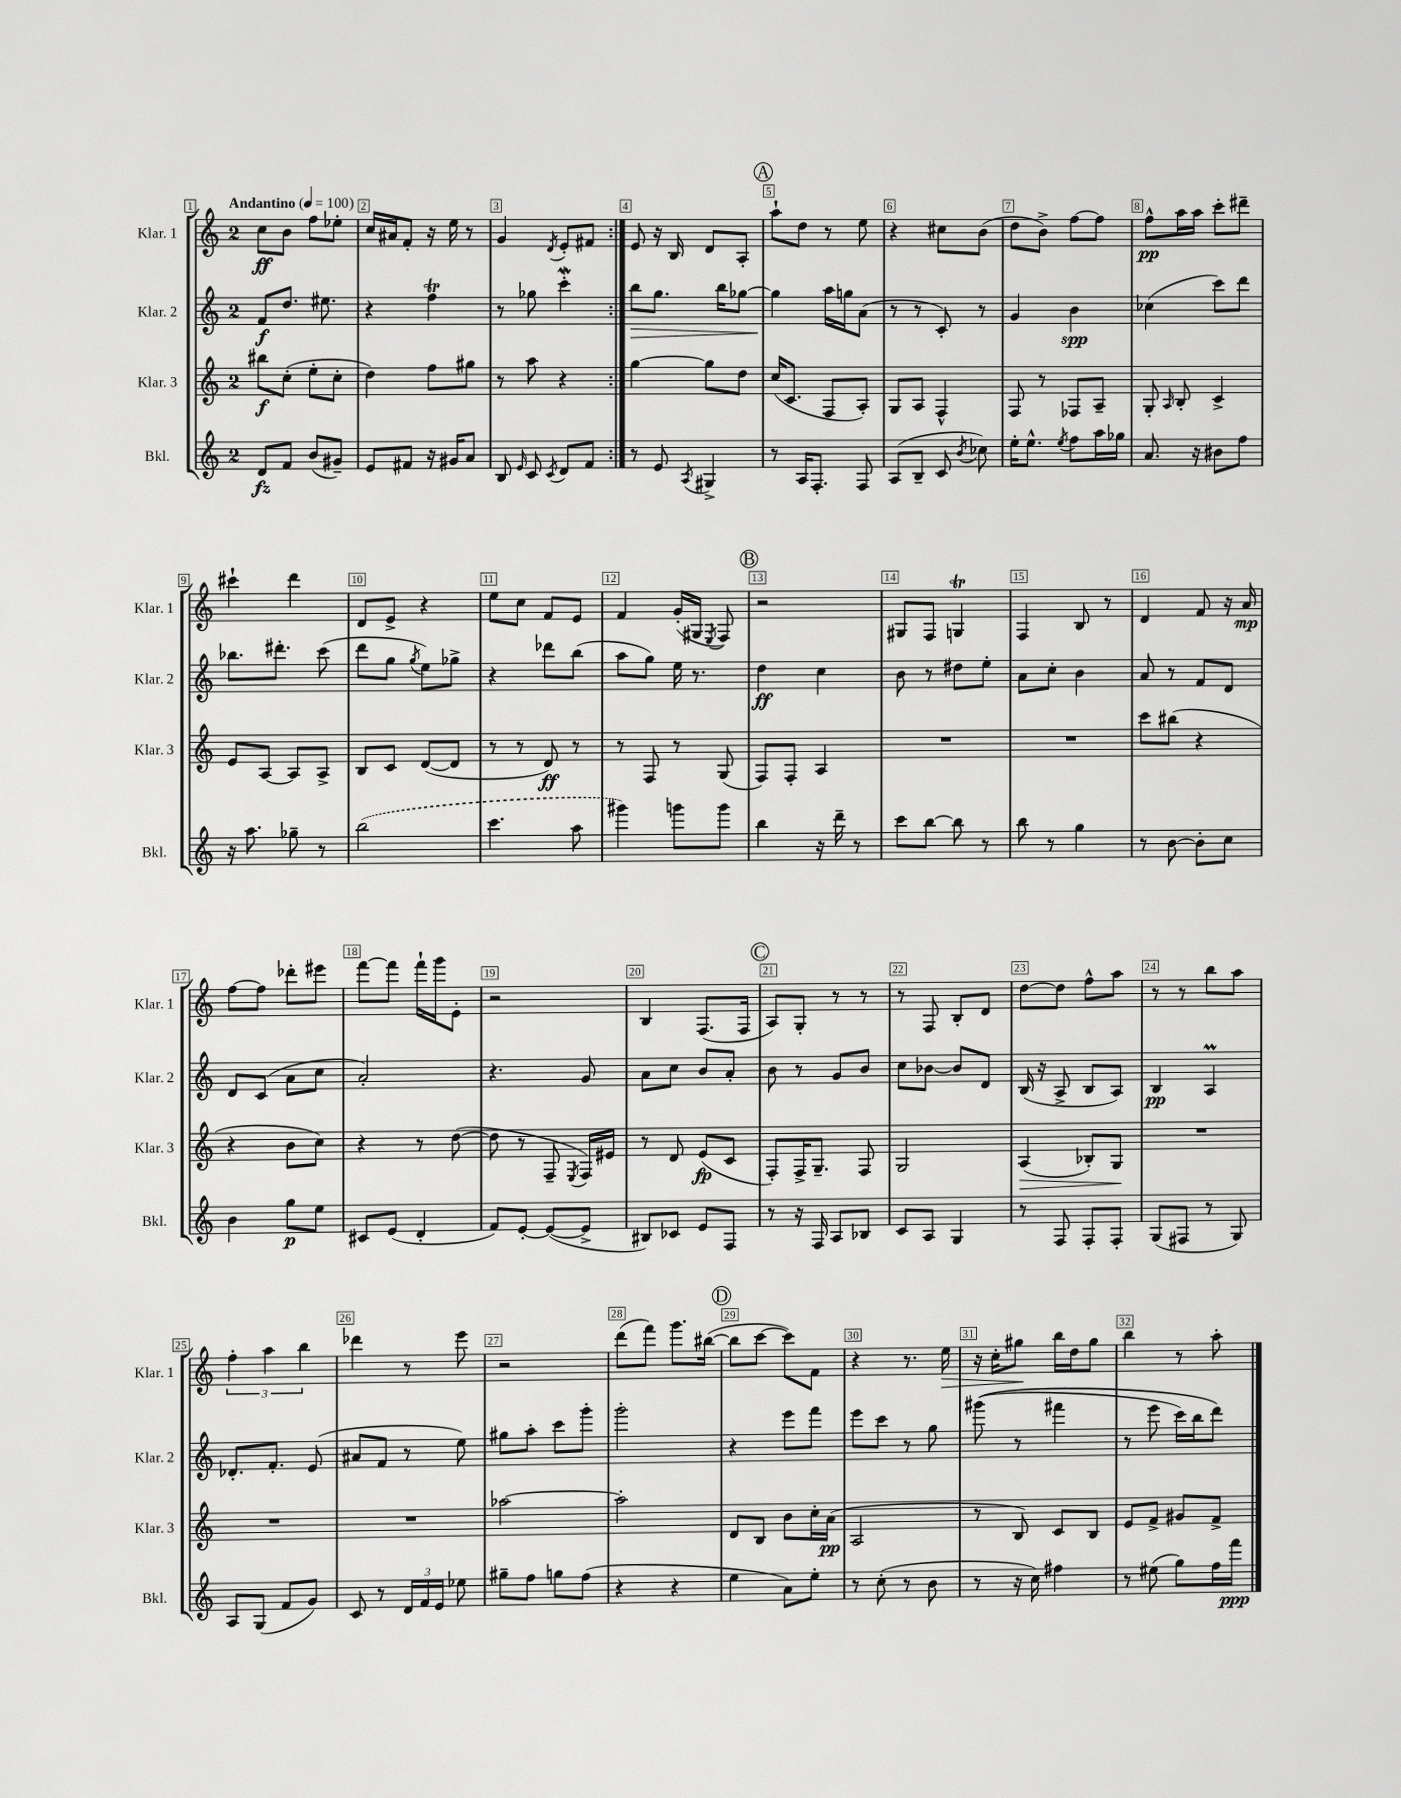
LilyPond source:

<<
\new StaffGroup <<
\new Staff = "s0" \with { instrumentName = "Klar. 1" shortInstrumentName = "Klar. 1" } {
    \clef treble \key c \major \once \override Staff.TimeSignature.style = #'single-digit \time 2/4 \tempo "Andantino" 4 = 100
    \autoBeamOff \repeat volta 2 { c''8[\ff b'8] f''8[ ees''8]-. |
    c''16[ ais'16 f'8]-. r16 e''16 r8 |
    g'4 \acciaccatura { d'8 } e'8[-. fis'8] | }
    e'8 r16 b16 d'8[ a8]-. |
    \mark \markup { \circle "A" } a''8[-! d''8] r8 e''8 |
    r4 cis''8[ b'8]( |
    d''8[ b'8]->) f''8[~ f''8] |
    f''8[-^\pp a''16 a''16] c'''8[-. dis'''8]-- |
    cis'''4-! d'''4 |
    d'8[ e'8]-> r4 |
    e''8[ c''8] f'8[ e'8] |
    f'4 g'16[-.( gis16] \acciaccatura { e8 } f8) |
    \mark \markup { \circle "B" } r2 |
    gis8[ f8] g4\trill |
    f4 b8 r8 |
    d'4 f'8 r16 a'16\mp |
    f''8[~ f''8] des'''8[-. eis'''8] |
    f'''8[~ f'''8] f'''16[-! g'''16 e'8]-. |
    r2 |
    b4 f8.[( f16] |
    \mark \markup { \circle "C" } a8[) g8]-. r8 r8 |
    r8 f8 b8[-. d'8] |
    d''8[~ d''8] f''8[-^ a''8] |
    r8 r8 b''8[ a''8] |
    \tuplet 3/2 { f''4-. a''4 b''4 } |
    des'''4 r8 e'''8 |
    r2 |
    d'''8[( f'''8]) g'''8.[ bis''16]~( |
    \mark \markup { \circle "D" } bis''8[ c'''8]~ c'''8[) f'8] |
    r4 r8. e''16\> |
    r16 c''16[-. gis''8]\! b''16[ d''16 gis''8] |
    b''4 r8 a''8-. \bar "|." |
}
\new Staff = "s1" \with { instrumentName = "Klar. 2" shortInstrumentName = "Klar. 2" } {
    \clef treble \key c \major \once \override Staff.TimeSignature.style = #'single-digit \time 2/4
    \autoBeamOff \repeat volta 2 { f'8[\f d''8.] eis''8. |
    r4 f''4\trill |
    r8 ges''8 c'''4-.\mordent | }
    b''8[\> g''8.] b''16[ ges''8]~ |
    \mark \markup { \circle "A" } ges''4\! a''16[ g''16 a'8]( |
    r8 r8 c'8-.) r8 |
    g'4 b'4\spp |
    ces''4( c'''8[) d'''8] |
    bes''8.[ dis'''8.]-. c'''8( |
    d'''8[ g''8] \acciaccatura { g''8 } e''8[) ges''8]-> |
    r4 des'''8[ b''8]( |
    a''8[ g''8]) e''16 r8. |
    \mark \markup { \circle "B" } d''4\ff c''4 |
    b'8 r8 dis''8[ e''8]-. |
    a'8[ c''8]-. b'4 |
    a'8 r8 f'8[ d'8] |
    d'8[ c'8]( a'8[ c''8] |
    a'2-.) |
    r4. g'8 |
    a'8[ c''8] b'8[ a'8]-. |
    \mark \markup { \circle "C" } b'8 r8 g'8[ b'8] |
    c''8[ bes'8]~ bes'8[ d'8] |
    b16( r16 a8-> b8[ a8]) |
    b4\pp a4\prall |
    des'8.[-. f'8.]-. e'8( |
    ais'8[ f'8] r8 e''8) |
    gis''8[ a''8]-. c'''8[ g'''8]-. |
    g'''2-. |
    \mark \markup { \circle "D" } r4 e'''8[ f'''8] |
    e'''8[ c'''8] r8 g''8 |
    gis'''8(\( r8 fis'''4 |
    r8 e'''8 c'''16[) b''16 d'''8]\) \bar "|." |
}
\new Staff = "s2" \with { instrumentName = "Klar. 3" shortInstrumentName = "Klar. 3" } {
    \clef treble \key c \major \once \override Staff.TimeSignature.style = #'single-digit \time 2/4
    \autoBeamOff \repeat volta 2 { bis''8[\f c''8]-.( e''8[-. c''8]-. |
    d''4) f''8[ gis''8] |
    r8 a''8 r4 | }
    g''4~ g''8[ d''8] |
    \mark \markup { \circle "A" } c''16[( c'8.] f8[ a8]-.) |
    g8[ a8] f4-^ |
    f8 r8 fes8[ a8]-- |
    g8-. \grace { a16 } b8-. c'4-> |
    e'8[ a8]~ a8[ a8]-> |
    b8[ c'8] d'8[~( d'8] |
    r8 r8 d'8\ff) r8 |
    r8 f8 r8 g8( |
    \mark \markup { \circle "B" } f8[) f8]-. a4 |
    R2 |
    R2 |
    c'''8[ bis''8]( r4 |
    r4 b'8[ c''8]) |
    r4 r8 d''8~( |
    d''8 r8 f8-- \acciaccatura { e8 } f16[) eis'16] |
    r8 d'8 e'8[\fp( c'8] |
    \mark \markup { \circle "C" } f8[-.) f16-> g8.]-- f8 |
    g2 |
    a4\>( bes8[-.) g8]\! |
    R2 |
    R2 |
    R2 |
    aes''2~ |
    aes''2-. |
    \mark \markup { \circle "D" } d'8[ b8] b'8[ c''16-. a'16]\pp( |
    a2 |
    r8 b8) c'8[ b8] |
    e'8[ f'8]-> gis'8[ f'8]-> \bar "|." |
}
\new Staff = "s3" \with { instrumentName = "Bkl." shortInstrumentName = "Bkl." } {
    \clef treble \key c \major \once \override Staff.TimeSignature.style = #'single-digit \time 2/4
    \autoBeamOff \repeat volta 2 { d'8[\fz f'8] b'8[( gis'8]--) |
    e'8[ fis'8] r16 gis'16[ a'8] |
    b8 \grace { e'16 } c'8 \acciaccatura { c'8 } d'8[ f'8] | }
    r8 e'8 \acciaccatura { a8 } gis4-> |
    \mark \markup { \circle "A" } r8 a16[ f8.]-. f8 |
    a8[( b8]-- c'8 \acciaccatura { b'8 } ces''8) |
    e''16[-. e''8.]-^ \acciaccatura { e''8 } f''8[ a''16 ges''16] |
    a'8. r16 bis'8[ f''8] |
    r16 a''8. ges''8-- r8 |
    \once \slurDashed b''2( |
    c'''4. a''8 |
    gis'''4) g'''8[ g'''8] |
    \mark \markup { \circle "B" } b''4 r16 d'''16-- r8 |
    c'''8[ b''8]~ b''8 r8 |
    b''8 r8 g''4 |
    r8 b'8~ b'8[-. c''8] |
    b'4 g''8[\p e''8] |
    cis'8[ e'8]( d'4-. |
    f'8[) e'8]~-. e'8[~( e'8]-> |
    bis8[) ces'8] e'8[ f8] |
    \mark \markup { \circle "C" } r8 r16 f16 a8[ bes8] |
    c'8[ a8] g4 |
    r8 f8 f8[-. f8]-. |
    g8[( fis8] r8 g8) |
    a8[ g8]( f'8[ g'8]) |
    c'8 r8 \tuplet 3/2 { d'16[ f'16 e'16] } ees''8 |
    gis''8[-- f''8] g''8[ f''8]( |
    r4 r4 |
    \mark \markup { \circle "D" } e''4 a'8[) e''8]-. |
    r8 c''8-.( r8 b'8 |
    r8 r16 c''16) fis''4 |
    r8 eis''8( g''8[) f''16 f'''16]\ppp \bar "|." |
}
>>
>>
\layout { \context { \Score \override BarNumber.break-visibility = ##(#f #t #t) barNumberVisibility = #all-bar-numbers-visible \override BarNumber.stencil = #(make-stencil-boxer 0.1 0.3 ly:text-interface::print) } }
